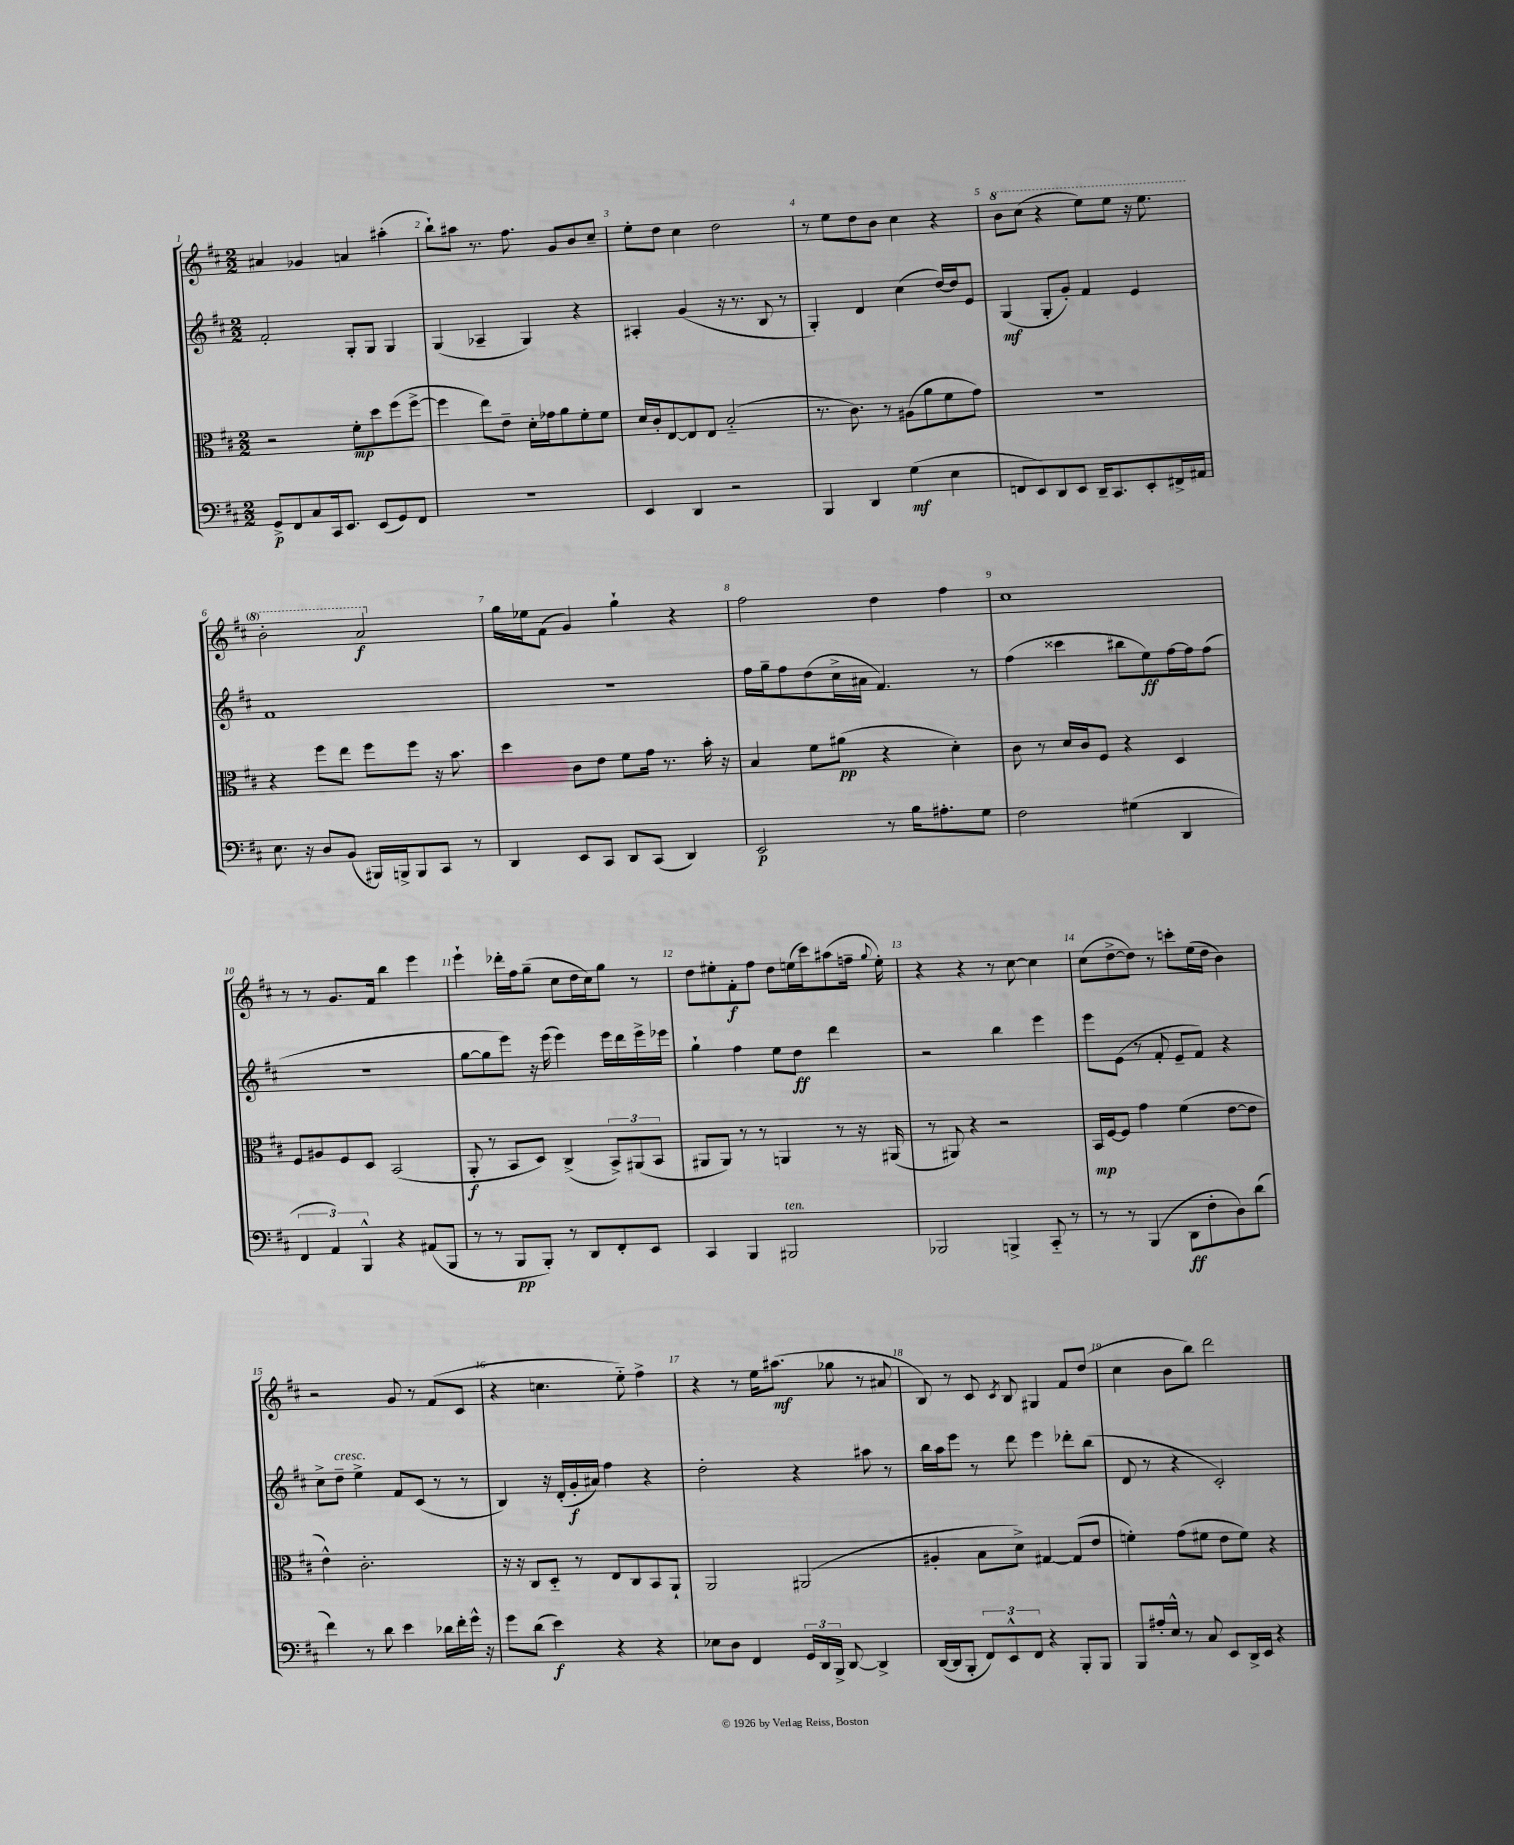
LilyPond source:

<<
\new StaffGroup <<
\new Staff = "s0" {
    \clef treble \key d \major \numericTimeSignature \time 2/2
    \autoBeamOff ais'4 ges'4 a'4 ais''4-.( |
    b''8[-!) ais''8] r8. fis''8. g'8[ b'8 cis''8]-- |
    e''8[-. d''8] cis''4 d''2 |
    r8 e''8[ d''8 b'8] cis''4 r4 |
    \ottava #1 b''8[ cis'''8]( r4 e'''8[) e'''8] r16 e'''8. |
    b''2-. a''2\f \ottava #0 |
    g''16[ ees''16 fis'8]( g'4) g''4-! r4 |
    fis''2 d''4 fis''4 |
    cis''1 |
    r8 r8 g'8.[ fis'16] b''4 e'''4 |
    e'''4-! des'''16[-. fis''16 g''8]--( cis''8[ d''16 cis''16) g''8] r8 |
    d''8[ eis''8-. fis'8-.\f fis''8] d''8[ e''16( cis'''16) ais''8( f''16]-- \appoggiatura { g''8 } e''16-.) |
    r4 r4 r8 cis''8~ cis''4 |
    cis''8[( d''8~-> d''8]) r8 c'''8[-. e''16( d''16] b'4) |
    r2 g'8 r8 fis'8[( cis'8] |
    r4 c''4. e''8-_) fis''4-> |
    r4 r8 e''16[ ais''8.]\mf( ges''8 r8 ais'8 |
    b8) r8 cis'8 \acciaccatura { cis'8 } b8 gis4 fis'8[ d''8]( |
    cis''4 b'8[ b''8]) d'''2 \bar "|." |
}
\new Staff = "s1" {
    \clef treble \key d \major \numericTimeSignature \time 2/2
    \autoBeamOff fis'2-. g8[-. g8] g4 |
    g4( aes4-- g4) r4 |
    ais4-. g'4( r16 r8. b8 r8 |
    g4-.) d'4 cis''4( d''16[~) d''16 e'8] |
    g4\mf( g8[-. g'8]-.) fis'4 e'4 |
    fis'1 |
    R1 |
    fis''16[ g''16-- fis''8 d''8( cis''16-> ais'16] fis'4.) r8 |
    fis''4( cisis'''4 bis''8[ e''8\ff) fis''16~ fis''16 fis''8]( |
    r1 |
    g''8[~ g''8 e'''8]) r16 e'''16( e'''4) e'''16[ d'''16 e'''16-> ees'''16] |
    g''4-! fis''4 e''8[ d''8]\ff d'''4 |
    r2 b''4 e'''4 |
    e'''8[ e'8]( r8 fis'8-. e'8[-- fis'8]) r4 |
    cis''8[-> d''8]--^\markup { \italic "cresc." } e''4-> fis'8[ cis'8]( r8 r8 |
    b4) r16 d'16[-.( g'16-.\f ais'16]) fis''4 r4 |
    d''2-. r4 ais''8 r8 |
    b''16[ a''16 e'''8] r8 d'''8 e'''4 des'''8[-. b''8]( |
    d'8 r8 r4 cis'2-.) \bar "|." |
}
\new Staff = "s2" {
    \clef alto \key d \major \numericTimeSignature \time 2/2
    \autoBeamOff r2 fis'8[-.\mp d''8 fis''8( fis''8]~-> |
    fis''4 e''8[) e'8]-- d'16[-. ges'16 a'8 fis'8-. fis'8] |
    d'16[ cis'16-. e8~ e8 e8] b2-_( |
    r8. cis'8.) r8 ais8[( a'8 fis'8 g'8]) |
    r1 |
    r4 fis''8[ e''8] fis''8[ fis''8] r16 b'8. |
    d''4 cis'8[ e'8] fis'8[ g'16] r8. b'16-. r16 |
    b4 fis'8[ ais'8]\pp( r4 d'4-.) |
    cis'8 r8 d'16[ cis'16 fis8] r4 d4 |
    fis8[ ais8 fis8 d8] b,2( |
    a,8-.\f r8 b,8[ d8]) cis4->( \tuplet 3/2 { b,8[->) ais,8( b,8] } |
    ais,8[ ais,8]) r8 r8 a,4 r8 r16 ais,16( |
    r8 ais,8) r4 r2 |
    b,16[\mp fis16~ fis8] g'4 fis'4( e'8[~ e'8] |
    e'4-^) cis'2.-. |
    r16 r16 cis8[ d8]-_ r8 e8[ cis8 b,8 a,8]-! |
    a,2 ais,2( |
    ais4-. b8[ d'8]->) gis4~ gis8[( e'8] |
    f'4-.) g'8[( fis'8] e'8[ fis'8]) r4 \bar "|." |
}
\new Staff = "s3" {
    \clef bass \key d \major \numericTimeSignature \time 2/2
    \autoBeamOff g,8[->\p fis,8 cis8 cis,16 e,8.] e,8[( g,8) fis,8] |
    r1 |
    e,4 d,4 r2 |
    b,,4 d,4 g4\mf( e4 |
    f,8[ e,8) d,8 e,8] d,16[-- cis,8. e,8-. fis,16-> ais,16] |
    e8. r16 d8[ b,8]( bis,,16[) b,,16-> b,,8 cis,8] r8 |
    d,4 e,8[ cis,8] d,8[ cis,8]( d,4) |
    e,2\p r8 b16[ ais8.-. g8] |
    fis2 gis4( d,4 |
    \tuplet 3/2 { fis,4 a,4) b,,4-^ } r4 ais,8[( b,,8] |
    r8 r8 b,,8[\pp b,,8]-.) r8 d,8[ fis,8-. e,8] |
    cis,4 b,,4 bis,,2^\markup { \italic "ten." } |
    bes,,2 b,,4-> cis,8-_ r8 |
    r8 r8 b,,4( d,8[\ff fis8-. d8) d'8]( |
    fis'4) r8 d'8 e'4 des'16[ fis'16-. g'16]-^ r16 |
    g'8[ d'8]( e'4\f) r4 r4 |
    ees8[ d8] fis,4 \tuplet 3/2 { g,16[ d,16 b,,16]-> } d,8~ d,4-> |
    d,16[~( d,16 b,,8]-. \tuplet 3/2 { fis,8[) e,8-^ fis,8] } r4 b,,8[-. b,,8] |
    b,,8[ ais16-. e16]-^ r8 cis8 e,8[ d,16-> e,16] r4 \bar "|." |
}
>>
>>
\layout { \context { \Score \override BarNumber.break-visibility = ##(#f #t #t) barNumberVisibility = #all-bar-numbers-visible } }
